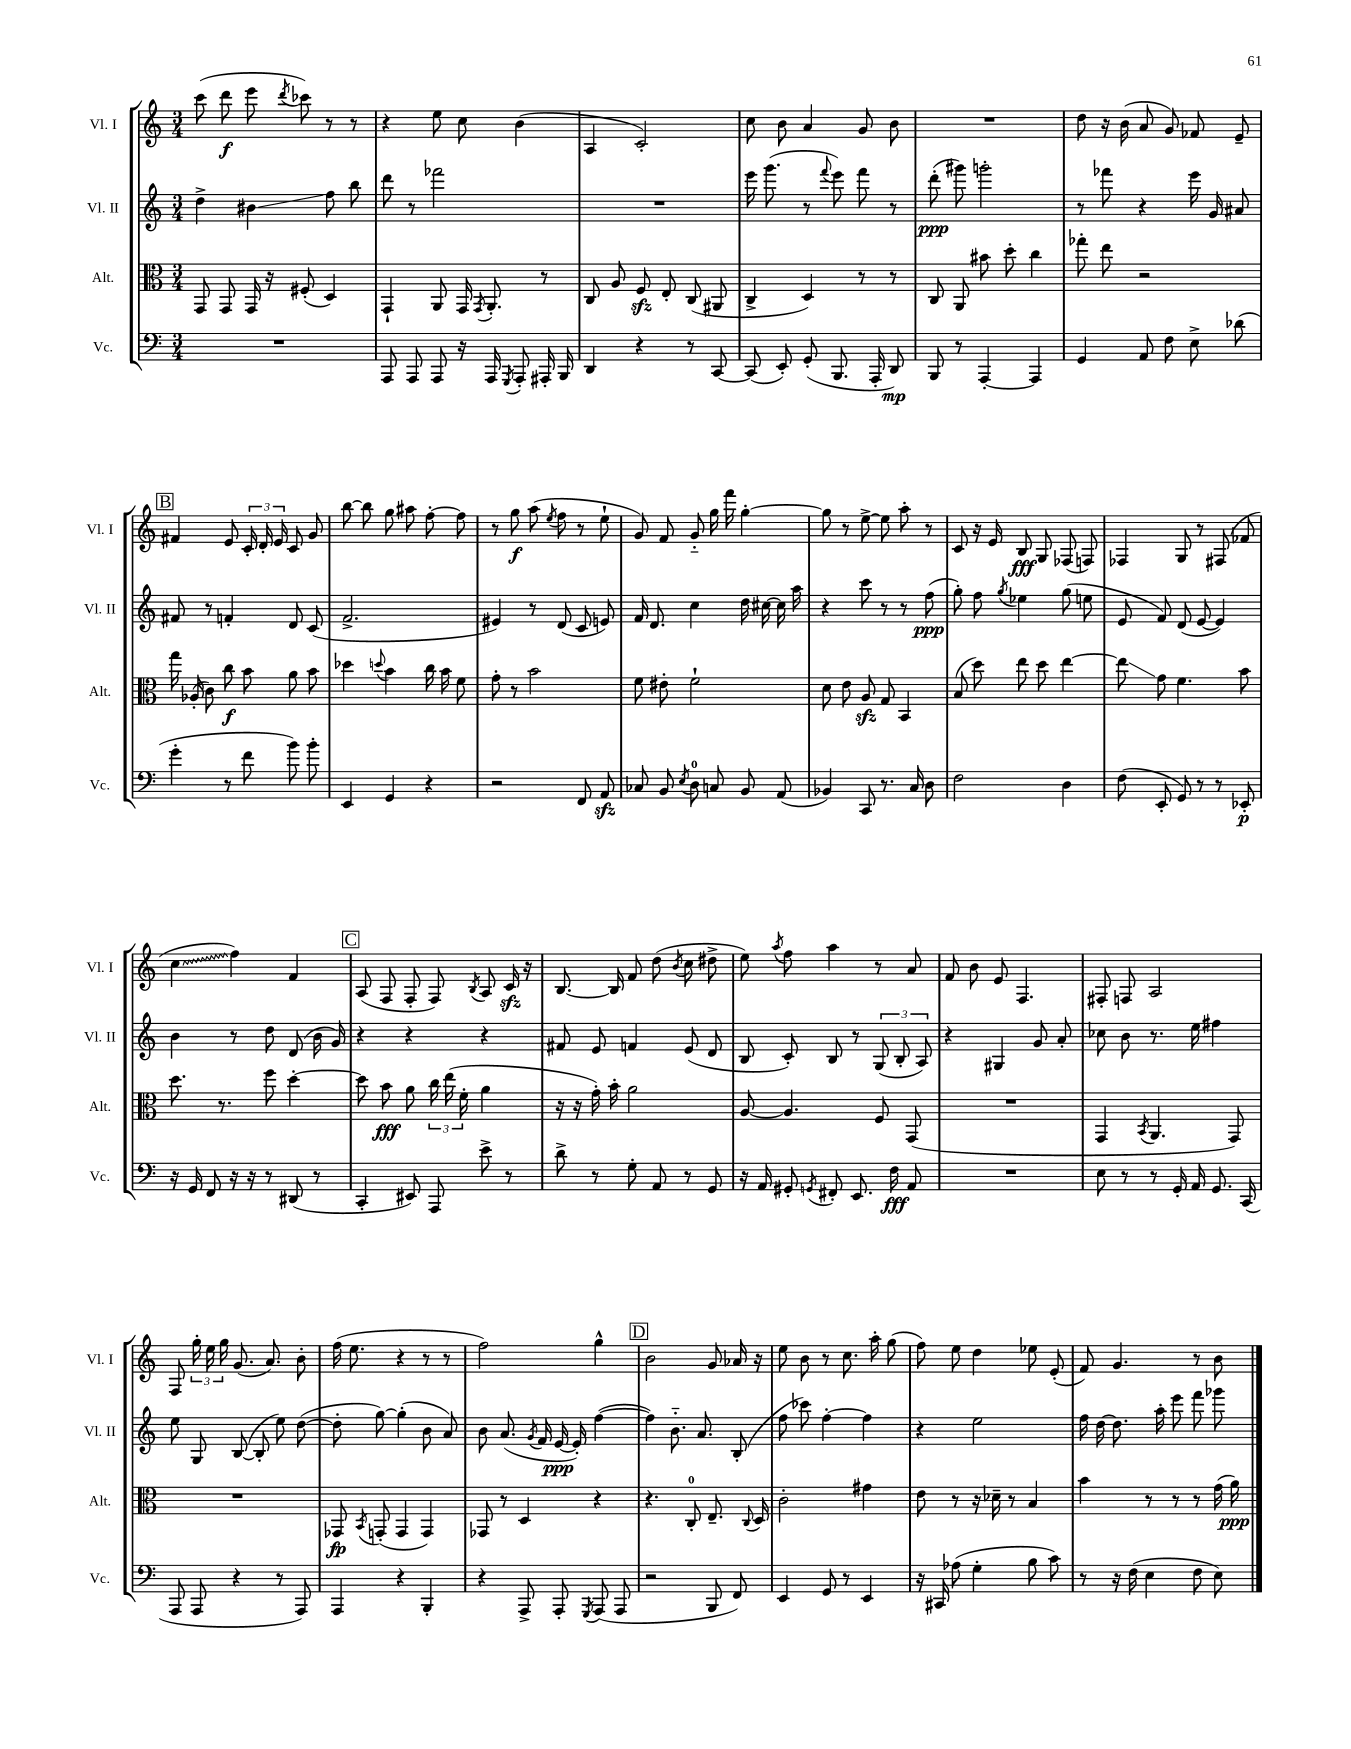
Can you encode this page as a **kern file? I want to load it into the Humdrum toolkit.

**kern	**kern	**kern	**kern
*staff4	*staff3	*staff2	*staff1
*clefF4	*clefC3	*clefG2	*clefG2
*k[]	*k[]	*k[]	*k[]
*M3/4	*M3/4	*M3/4	*M3/4
2.r	8GG	4dd^	(8ccc
.	8GG	.	8ddd
.	16GG	4b#	8eee
.	16r	.	.
.	.	.	8qddd
.	(8F#'	.	8ccc-)
.	4D)	8ff	8r
.	.	8bb	8r
=	=	=	=
8AAA	4GG`	8ddd	4r
8AAA	.	8r	.
8AAA	8AA	2fff-	8ee
16r	16GG	.	8cc
.	8qGG	.	.
16AAA	8.AA'	.	.
8qGGG	.	.	.
8AAA'	.	.	(4b
16AAA#'	8r	.	.
16BBB	.	.	.
=	=	=	=
4DD	8C	2.r	4A
.	8A	.	.
4r	8F	.	2c')
.	8E'	.	.
8r	(8C	.	.
[8CC	8AA#	.	.
=	=	=	=
(8CC]	4C^	16eee	8cc
.	.	(8.ggg	.
8EE')	.	.	8b
(8GG'	4D)	8r	4a
.	.	8qqfff	.
8.BBB	.	8eee)	.
.	8r	8fff	8g
16AAA'	.	.	.
8DD)	8r	8r	8b
=	=	=	=
8BBB	8C	(8ddd'	2.r
8r	8AA	8ggg#)	.
[4AAA'	8b#	2ggg'	.
.	8dd'	.	.
4AAA]	4cc	.	.
=	=	=	=
4GG	8gg-'	8r	8dd
.	8ee	8fff-	16r
.	.	.	(16b
8AA	2r	4r	8a
8F	.	.	8g)
8E^	.	16eee	8f-
.	.	16g	.
(8d-	.	8a#	8e~
=	=	=	=
4g'	16gg	8f#	4f#
.	(16A-'	.	.
.	8c)	8r	.
8r	8cc	4f'	8e
8f	8b	.	24c'
.	.	.	24d'
.	.	.	24e
8b)	8a	8d	8c
8b'	8b	(8c	8g
=	=	=	=
4EE	4dd-	2.f^	[8bb
.	.	.	8bb]
.	8qqdd	.	.
4GG	4b	.	8gg
.	.	.	8aa#
4r	16cc	.	[8ff'
.	16b	.	.
.	8f	.	8ff]
=	=	=	=
2r	8g'	4e#)	8r
.	8r	.	8gg
.	2b	8r	(8aa
.	.	.	8qee
.	.	(8d	8ff
8FF	.	8c	8r
8AA	.	8e)	8ee`
=	=	=	=
8C-	8f	16f	8g)
.	.	8.d	.
8BB	8e#'	.	8f
8qE	.	.	.
8D	2f`	4cc	8g'~
8C	.	.	16gg
.	.	.	16fff
8BB	.	16dd	[4gg'
.	.	[16cc#	.
(8AA	.	16cc#]	.
.	.	16aa	.
=	=	=	=
4BB-)	8d	4r	8gg]
.	8e	.	8r
8CC	8A	8ccc	[8ee^
8.r	8G	8r	8ee]
.	4BB	8r	8aa'
16C	.	.	.
8D	.	(8ff	8r
=	=	=	=
2F	(8B	8gg')	8c
.	8dd)	8ff	16r
.	.	.	16e
.	.	8qgg	.
.	8ee	4ee-	8B
.	8dd	.	8G
4D	[4ee	(8gg	(8F-
.	.	8ee	8F)
=	=	=	=
(8F	8ee]	8e	4F-
8EE'	8g	8f)	.
8GG)	4.f	(8d	8G
8r	.	[8e	8r
8r	.	4e])	(8F#
8EE-'	8b	.	8f-
=	=	=	=
16r	8.dd	4b	4cc
16GG	.	.	.
8FF	.	.	.
.	8.r	.	.
16r	.	8r	4ff)
16r	.	.	.
8r	8ff	8dd	.
(8DD#	[4dd'	(8d	4f
8r	.	16b	.
.	.	16g)	.
=	=	=	=
4CC'	8dd]	4r	(8A
.	8b	.	8F
8EE#)	8a	4r	8F'
8AAA	24cc	.	8F)
.	(24ee	.	.
.	24f'	.	.
.	.	.	8qB
8e^	4a	4r	8A
8r	.	.	16c
.	.	.	16r
=	=	=	=
8d^	16r	8f#	[8.B
.	16r	.	.
8r	16g')	8e	.
.	16b'	.	16B]
8G'	2a	4f	8f
8AA	.	.	(8dd
.	.	.	8qb
8r	.	(8e	8cc
8GG	.	8d	8dd#^
=	=	=	=
16r	[8A	8B	8ee)
16AA	.	.	.
.	.	.	8qaa
8GG#'	4.A]	8c')	8ff
8qGG	.	.	.
8FF#'	.	8B	4aa
8.EE	.	8r	.
.	8F	(12G	8r
16F	.	.	.
.	.	12B'	.
8AA	(8GG	.	8a
.	.	12A)	.
=	=	=	=
2.r	2.r	4r	8f
.	.	.	8b
.	.	4G#	8e
.	.	.	4.F
.	.	8g	.
.	.	8a'	.
=	=	=	=
8E	4GG	8cc-	8F#'
8r	.	8b	8F
.	8qBB	.	.
8r	4.AA	8.r	2A
16GG'	.	.	.
16AA	.	16ee	.
8.GG	.	4ff#	.
.	8GG)	.	.
(16CC	.	.	.
=	=	=	=
8AAA	2.r	8ee	8F
8AAA	.	8G	24gg'
.	.	.	24ee
.	.	.	24gg
4r	.	([8B	(8.g
.	.	8B']	.
.	.	.	8.a)
8r	.	8ee)	.
8AAA)	.	([8dd	8b'
=	=	=	=
4AAA	8GG-	8dd']	(16ff
.	.	.	8.ee
.	8qBB	.	.
.	(8GG'	[8gg)	.
4r	4GG	(4gg']	4r
4BBB'	4GG)	8b	8r
.	.	8a)	8r
=	=	=	=
4r	8GG-	8b	2ff)
.	8r	(8.a	.
8AAA^	4D	.	.
.	.	8qg	.
.	.	16f	.
8AAA'	.	[16e	.
.	.	16e'])	.
8qGGG	.	.	.
(8AAA	4r	([4ff	4gg^^
8AAA	.	.	.
=	=	=	=
2r	4.r	4ff])	2b
.	.	8.b'~	.
.	8C'	.	.
.	.	8.a	.
8BBB	8.E~	.	8g
8FF)	.	(8B'	16a-
.	8qqC	.	.
.	16D	.	16r
=	=	=	=
4EE	2c'	8ff	8ee
.	.	8ccc-)	8b
8GG	.	[4ff'	8r
8r	.	.	8.cc
4EE	4g#	4ff]	.
.	.	.	16aa'
.	.	.	(8gg
=	=	=	=
16r	8e	4r	8ff)
16CC#	.	.	.
(8A-	8r	.	8ee
4G'	16r	2ee	4dd
.	16d-~	.	.
.	8r	.	.
8B	4B	.	8ee-
8c)	.	.	(8e'
=	=	=	=
8r	4b	16ff	8f)
.	.	[16dd	.
16r	.	8.dd]	4.g
(16F	.	.	.
4E	8r	.	.
.	.	16aa'	.
.	8r	8eee	.
8F	8r	8fff	8r
8E)	(16g	8ggg-	8b
.	16a)	.	.
==	==	==	==
*-	*-	*-	*-
